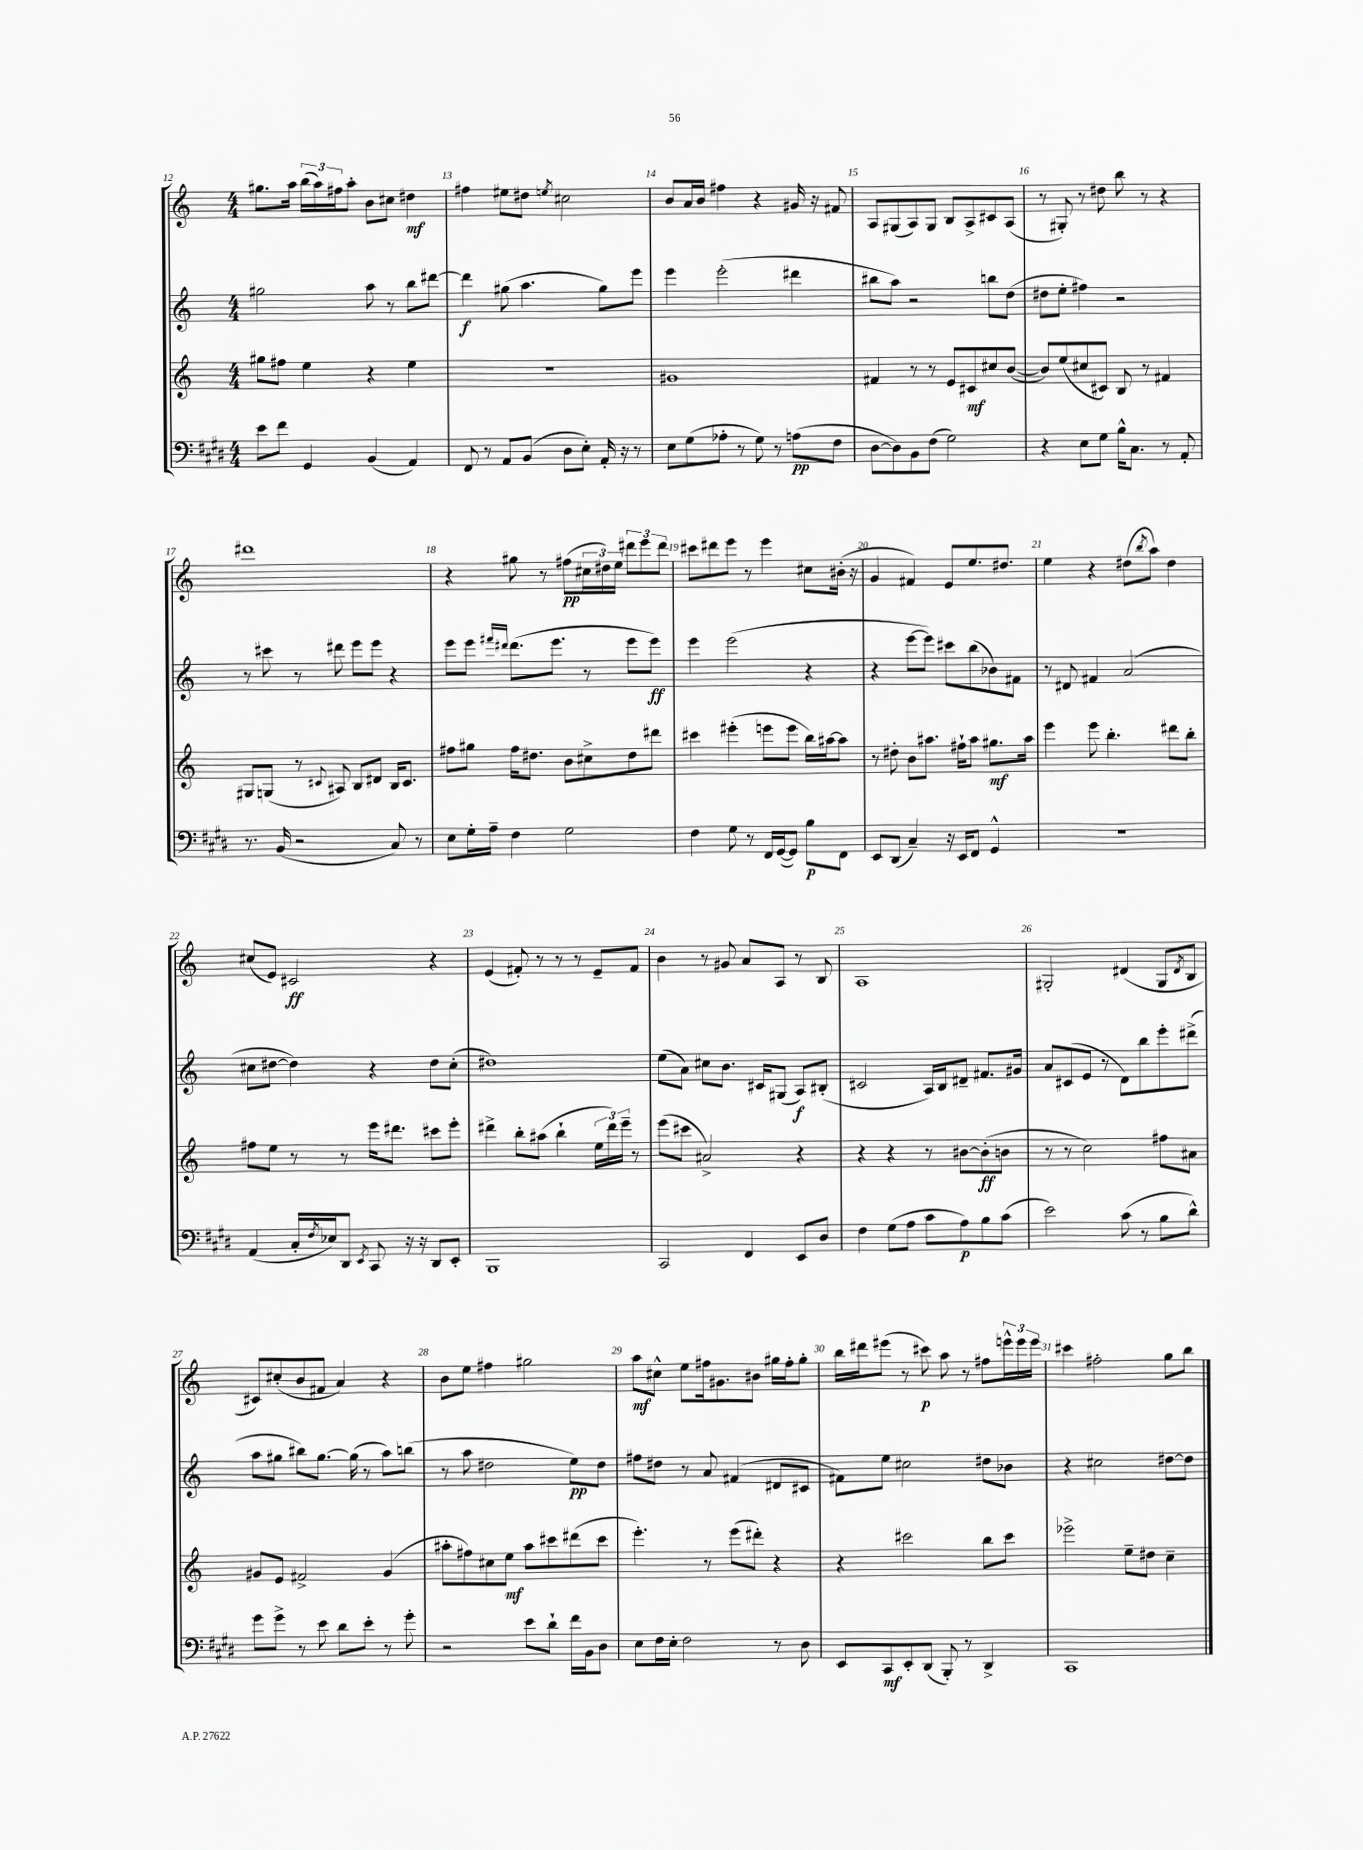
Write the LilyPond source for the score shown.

<<
\new StaffGroup <<
\new Staff = "s0" {
    \clef treble \key c \major \numericTimeSignature \time 4/4
    gis''8. a''16 \tuplet 3/2 { b''16( a''16) fis''16 } a''8-. b'8 cis''8 dis''4\mf |
    fis''4 eis''8 dis''8 \acciaccatura { e''8 } cis''2 |
    b'8 a'16 b'16 fis''4 r4 gis'16 r16 fis'8 |
    a8 gis8( a8) gis8 b8 a8-> cis'8 a8( |
    r8 gis8-.) r8 dis''8 b''8 r8 r4 |
    dis'''1 |
    r4 gis''8 r8 fis''8\pp( \tuplet 3/2 { cis''16 dis''16) e''16 } \tuplet 3/2 { dis'''8 e'''8 dis'''8 } |
    cis'''8 dis'''8 e'''8 r8 e'''4 cis''8 bis'16-.( r16 |
    g'4 fis'4) e'8 e''8. dis''8. |
    e''4 r4 dis''8( \acciaccatura { b''8 } a''8) dis''4 |
    cis''8( e'8) cis'2\ff r4 |
    e'4( fis'8-.) r8 r8 r8 e'8-- fis'8 |
    b'4 r8 gis'8 a'8 a8 r8 b8 |
    a1 |
    gis2-. dis'4( gis8 \acciaccatura { dis'8 } b8 |
    cis'8) cis''8-.( b'8 fis'8 a'4) r4 |
    b'8 e''8 fis''4 gis''2 |
    a''8\mf cis''8-^ e''8 fis''16 gis'8. bis'8 gis''16 fis''16-. gis''8-. |
    b''16 dis'''16 eis'''8( r8 cis'''8\p) a''8 r8 fis''8 \tuplet 3/2 { e'''16-^ e'''16 e'''16 } |
    cis'''4 fis''2-. g''8 b''8 \bar "|." |
}
\new Staff = "s1" {
    \clef treble \key c \major \numericTimeSignature \time 4/4
    gis''2 a''8 r8 b''8 dis'''8~ |
    dis'''4\f gis''8( a''4. gis''8) e'''8 |
    e'''4 e'''2-.( dis'''4 |
    bis''8 a''8) r2 b''8 d''8( |
    dis''8 e''8-. fis''4) r2 |
    r8 cis'''8 r8 dis'''8 e'''8 e'''8 r4 |
    e'''8 e'''8 \grace { fis'''16 dis'''16 } dis'''8.( e'''8. r8 e'''8 e'''8\ff) |
    e'''4 e'''2( r4 |
    r4 e'''8~ e'''8) cis'''8 b''8( bes'8) fis'8 |
    r8 dis'8 fis'4 a'2( |
    cis''8 dis''8~ dis''4) r4 dis''8 cis''8-.( |
    dis''1) |
    e''8( a'8) cis''8 b'8. cis'16 gis8( a8\f) bis8-.( |
    cis'2 a16) b16 dis'8-- fis'8. gis'16 |
    a'8 cis'8( e'8 r8 d'8) b''8 e'''8-. dis'''8->( |
    a''8 gis''8 bis''8) gis''8.~ gis''16( r8 a''8) b''8( |
    r8 a''8 dis''2 e''8\pp) dis''8 |
    fis''8 dis''8 r8 a'8 fis'4( dis'8 cis'8 |
    fis'8) e''8 cis''2 dis''8 bes'8 |
    r4 cis''2 dis''8~ dis''8 \bar "|." |
}
\new Staff = "s2" {
    \clef treble \key c \major \numericTimeSignature \time 4/4
    gis''8 fis''8 e''4 r4 e''4 |
    R1 |
    gis'1 |
    fis'4 r8 r8 e'8 cis'8\mf cis''8 b'8~( |
    b'8) e''8( cis''8 cis'8) b8 r8 fis'4 |
    gis8 g8( r8 \appoggiatura { cis'8 } ais8) b8 dis'8 b16 cis'8. |
    fis''8 gis''8 fis''16 dis''8. b'8 cis''8-> dis''8 dis'''8 |
    cis'''4 eis'''4-.( e'''8 e'''8 b''16) ais''16~ ais''8 |
    r8 dis''8-. b'8 ais''8. fis''16-! ais''8 gis''8.\mf ais''16 |
    e'''4 e'''8 b''4.-. dis'''8 b''8-. |
    fis''8 e''8 r8 r8 e'''16 dis'''8. cis'''8 e'''8-. |
    dis'''4-> b''8-. ais''8( b''4-! \tuplet 3/2 { e''16 dis'''16) e'''16-- } r8 |
    e'''8( cis'''8 ais'2->) r4 |
    r4 r4 r8 bis'8~ bis'8-.\ff( b'8 |
    r8 r8 c''2) fis''8 ais'8 |
    gis'8 e'8 fis'2-> gis'4( |
    ais''8-. fis''8) cis''8 e''8\mf ais''8 cis'''8 dis'''8( cis'''8 |
    e'''4.-.) r8 e'''8( dis'''8-.) r4 |
    r4 cis'''2 b''8 cis'''8 |
    ees'''2-> e''8-- dis''8 c''4-- \bar "|." |
}
\new Staff = "s3" {
    \clef bass \key e \major \numericTimeSignature \time 4/4
    e'8 fis'8 gis,4 b,4( a,4) |
    fis,8 r8 a,8 b,8( dis8 e8-.) a,16-. r16 r8 |
    e8 gis8( aes8-. r8 gis8) r8 a8\pp( fis8 |
    dis8~ dis8) b,8 fis8( gis2) |
    r4 e8 gis8 b16-^ cis8. r8 a,8-. |
    r8. b,16( r2 cis8) r8 |
    e8 gis16-. a16-- fis4 gis2 |
    fis4 gis8 r8 fis,16 gis,16~( gis,8) b8\p fis,8 |
    e,8 dis,8( cis4--) r16 e,16 fis,8 gis,4-^ |
    R1 |
    a,4( cis16-. \acciaccatura { fis8 } ees16) dis,8 \acciaccatura { e,8 } cis,8 r16 r16 dis,8 e,8-. |
    b,,1 |
    cis,2 fis,4 e,8 dis8 |
    fis4 gis8( a8 cis'8 a8\p) b8 cis'8( |
    e'2) cis'8( r8 b8 dis'8-^) |
    gis'8 gis'8-> r8 e'8 dis'8 e'8-. r8 gis'8-. |
    r2 e'8 dis'8-! fis'16 b,16 dis8 |
    e8 fis16 e16-. fis2 r8 dis8 |
    e,8 cis,8\mf e,8-. dis,8( b,,8-.) r8 dis,4-> |
    cis,1 \bar "|." |
}
>>
>>
\layout { \context { \Score currentBarNumber = #12 \override BarNumber.break-visibility = ##(#f #t #t) barNumberVisibility = #all-bar-numbers-visible } }
